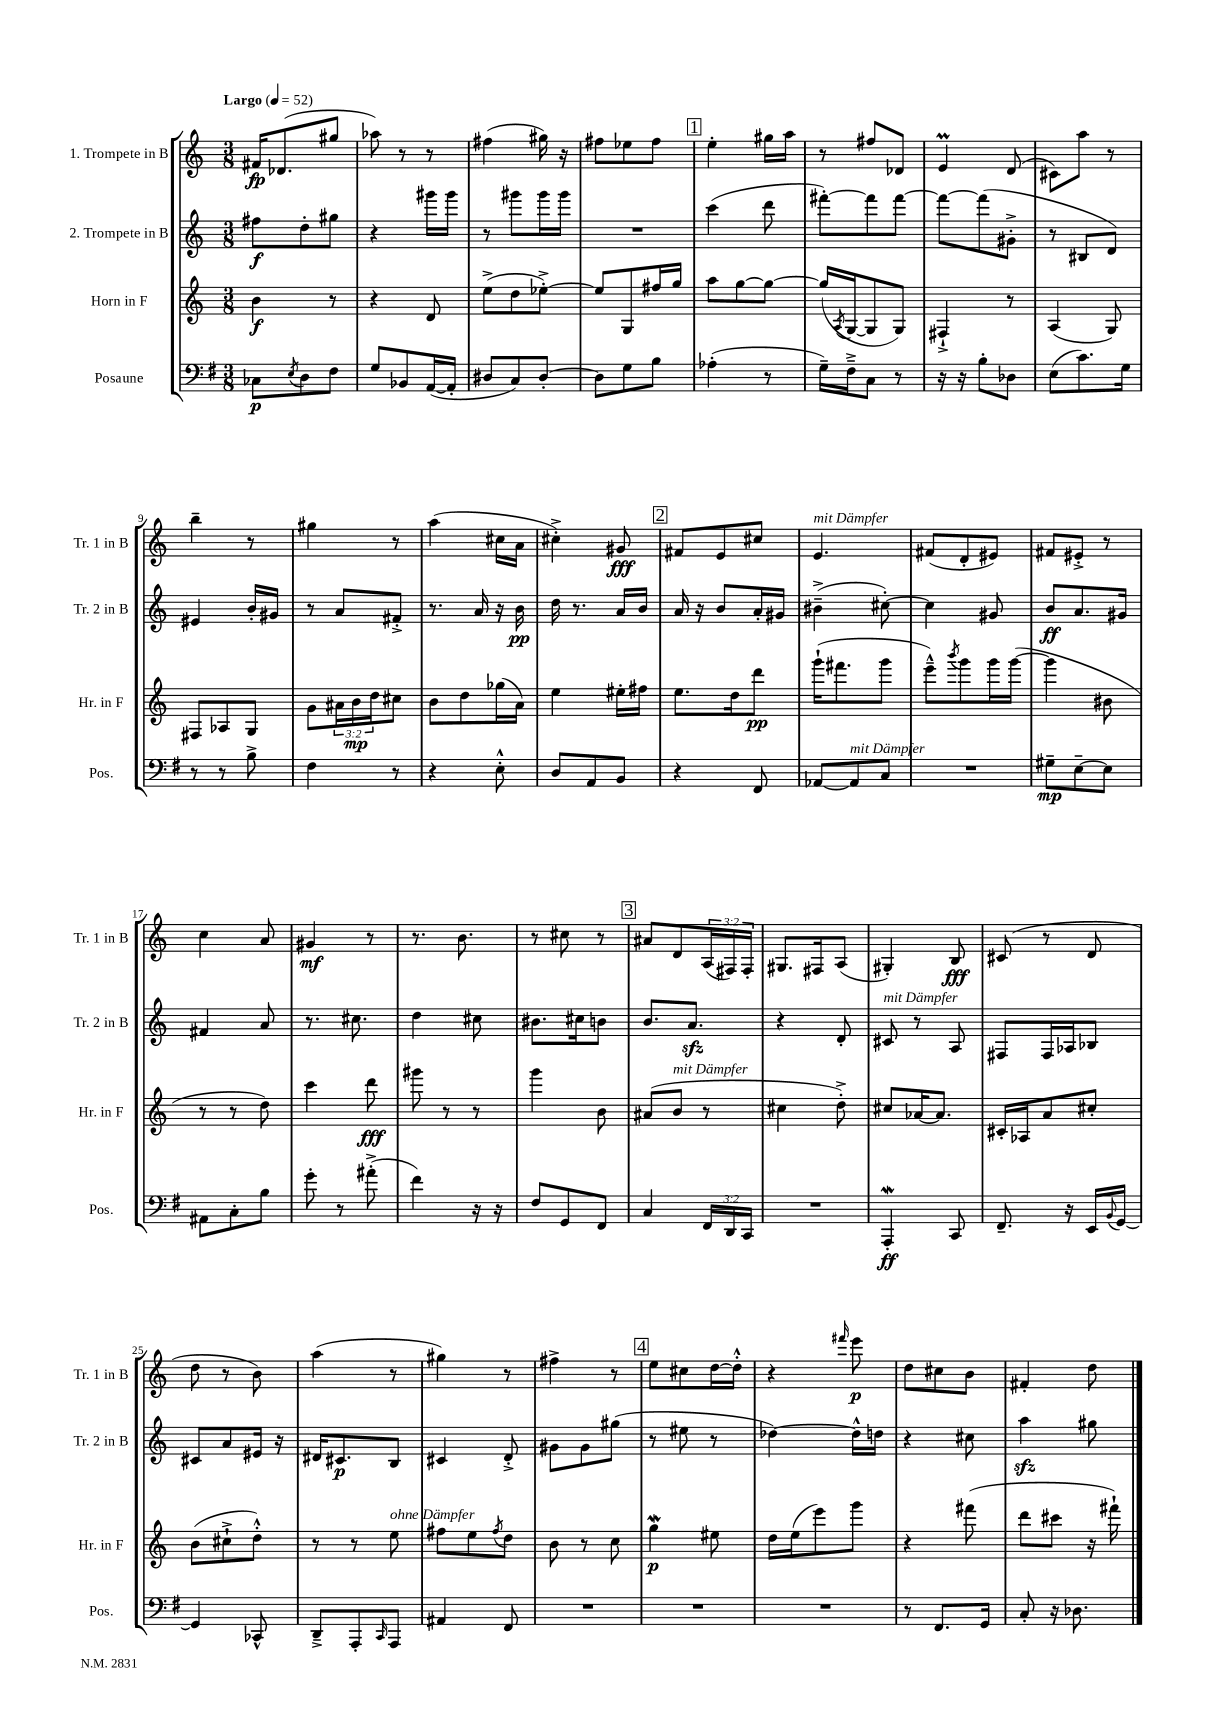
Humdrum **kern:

**kern	**kern	**kern	**kern
*staff4	*staff3	*staff2	*staff1
*clefF4	*clefG2	*clefG2	*clefG2
*k[f#]	*k[]	*k[]	*k[]
*M3/8	*M3/8	*M3/8	*M3/8
*MM52	*MM52	*MM52	*MM52
8C-	4b	8ff#	16f#
.	.	.	(8.d-
8qE	.	.	.
8D	.	8dd'	.
8F#	8r	8gg#	8gg#
=	=	=	=
8G	4r	4r	8aa-)
8BB-	.	.	8r
([16AA	8d	16ggg#	8r
16AA']	.	16ggg#	.
=	=	=	=
8D#	(8ee^	8r	(4ff#
8C)	8dd	8ggg#	.
[8D#'	[8ee-'^)	16ggg#	16gg#)
.	.	16ggg#	16r
=	=	=	=
8D#]	8ee-]	4.r	8ff#
8G	8G	.	8ee-
8B	16ff#	.	8ff#
.	16gg	.	.
=	=	=	=
(4A-'	8aa	(4ccc	4ee'
.	[8gg	.	.
8r	8gg_	8ddd	16gg#
.	.	.	16aa
=	=	=	=
16G~)	(16gg]	[8fff#')	8r
.	8qA	.	.
16F#~^	[16G	.	.
8C	8G]	8fff#]	8ff#
8r	8G)	[8fff#	8d-
=	=	=	=
16r	4F#`^	8fff#_	4e
16r	.	.	.
8B'	.	(8fff#]	.
8D-	8r	8g#'^	(8d
=	=	=	=
(8E	(4A	8r	8c#)
8.c)	.	8B#	8aa
.	8G)	8d)	8r
16G	.	.	.
=	=	=	=
8r	8F#	4e#	4bb~
8r	8A-	.	.
8B^	8G	16b'	8r
.	.	16g#	.
=	=	=	=
4F#	8g	8r	4gg#
.	24a#	8a	.
.	24b	.	.
.	24dd	.	.
8r	8cc#	8f#'^	8r
=	=	=	=
4r	8b	8.r	(4aa
.	8dd	.	.
.	.	16a	.
8E'^^	(16gg-	16r	16cc#
.	16a)	16b	16a
=	=	=	=
8D	4ee	16dd	4cc#'^)
.	.	8.r	.
8AA	.	.	.
8BB	16ee#'	16a	8g#
.	16ff#	16b	.
=	=	=	=
4r	8.ee	16a	8f#
.	.	16r	.
.	.	8b	8e
.	16dd	.	.
8FF#	8ddd	16a'	8cc#
.	.	16g#	.
=	=	=	=
[8AA-	(16ggg`	(4b#~^	4.e
.	8.fff#	.	.
8AA-]	.	.	.
8C	8ggg	[8cc#')	.
=	=	=	=
4.r	8eee~^^)	4cc#]	(8f#
.	8qbbb	.	.
.	8ggg	.	8d'
.	16ggg	8g#	8e#)
.	([16ggg	.	.
=	=	=	=
8G#~	4ggg]	8b	8f#
[8E~	.	8.a	8e#'^
8E]	8b#	.	8r
.	.	16g#	.
=	=	=	=
8AA#	8r	4f#	4cc
8C'	8r	.	.
8B	8dd)	8a	8a
=	=	=	=
8g'	4ccc	8.r	4g#
8r	.	.	.
.	.	8.cc#	.
(8a#'^	8ddd	.	8r
=	=	=	=
4f#)	8ggg#	4dd	8.r
.	8r	.	.
.	.	.	8.b
16r	8r	8cc#	.
16r	.	.	.
=	=	=	=
8F#	4ggg	8.b#	8r
8GG	.	.	8cc#
.	.	16cc#	.
8FF#	8b	8b	8r
=	=	=	=
4C	(8a#	8.b	8a#
.	8b	.	8d
.	.	8.a	.
24FF#	8r	.	(24A
24DD	.	.	24F#)
24CC	.	.	24F#'
=	=	=	=
4.r	4cc#	4r	8.G#
.	.	.	16F#
.	8dd'^)	8d'	(8A
=	=	=	=
4AAA'	8cc#	8c#	4G#')
.	[16a-	8r	.
.	8.a-]	.	.
8CC	.	8A	8B
=	=	=	=
8.FF#~	16c#'	8F#	(8c#
.	16A-	.	.
.	8a	16F#	8r
16r	.	16A-	.
16EE	8cc#'	8B-	8d
8qqBB	.	.	.
[16GG	.	.	.
=	=	=	=
4GG]	(8b	8c#	8dd
.	8cc#`^	8a	8r
8CC-^^	8dd'^^)	16e#	8b)
.	.	16r	.
=	=	=	=
8DD~^	8r	16d#	(4aa
.	.	8.c#	.
8AAA'	8r	.	.
16qqCC	.	.	.
8AAA	8ee	8B	8r
=	=	=	=
4AA#	8ff#	4c#	4gg#)
.	8ee	.	.
.	8qff#	.	.
8FF#	8dd	8d'^	8r
=	=	=	=
4.r	8b	8g#	4ff#^
.	8r	8g#	.
.	8cc	(8gg#	8r
=	=	=	=
4.r	4gg	8r	8ee
.	.	8ee#	8cc#
.	8ee#	8r	[16dd
.	.	.	16dd'^^]
=	=	=	=
4.r	16dd	[4dd-)	4r
.	(16ee	.	.
.	8eee)	.	.
.	.	.	16qqfff#
.	8ggg	16dd-^^]	8eee
.	.	16dd	.
=	=	=	=
8r	4r	4r	8dd
8.FF#	.	.	8cc#
.	(8fff#	8cc#	8b
16GG	.	.	.
=	=	=	=
8C'	8ddd	4aa	4f#'
16r	8ccc#	.	.
8.D-	.	.	.
.	16r	8gg#	8dd
.	16fff#`)	.	.
==	==	==	==
*-	*-	*-	*-
